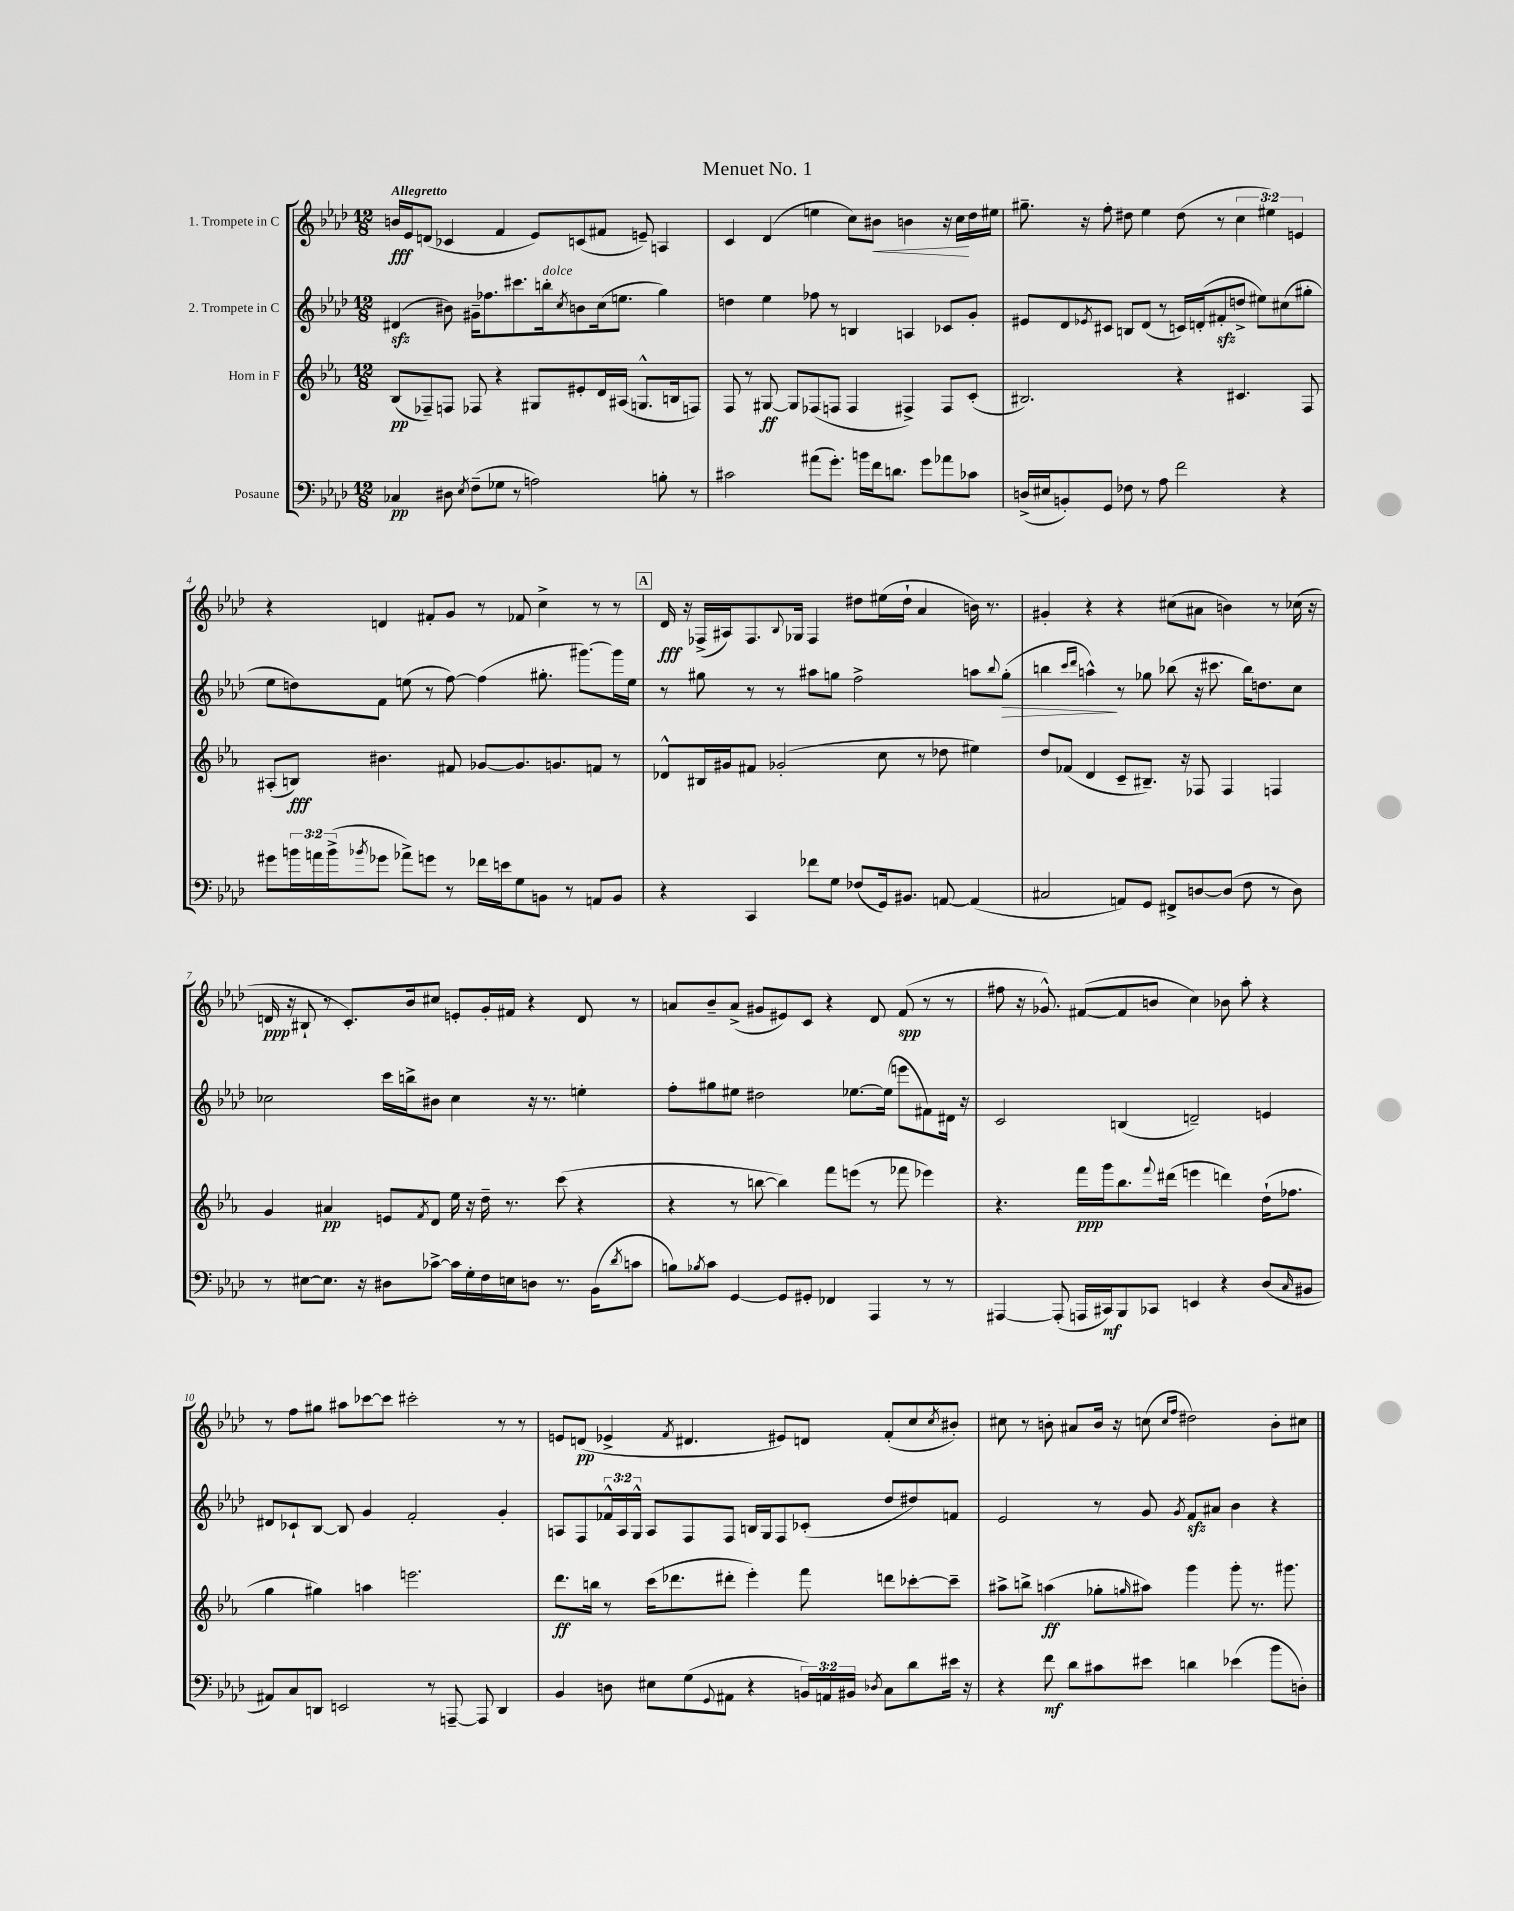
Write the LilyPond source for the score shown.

\header { title = "Menuet No. 1" }
<<
\new StaffGroup <<
\new Staff = "s0" \with { instrumentName = "1. Trompete in C" } {
    \clef treble \key aes \major \numericTimeSignature \time 12/8 \override Staff.TupletNumber.text = #tuplet-number::calc-fraction-text \tempo "Allegretto"
    b'16\fff ees'16 d'8( ces'4 f'4 ees'8) c'8( fis'8 e'8--) a4 |
    c'4 des'4( e''4 c''8) bis'8\< b'4 r16 c''16\! des''16 eis''16 |
    gis''8.-- r16 f''8-. dis''8 ees''4 dis''8( r8 \tuplet 3/2 { c''4 eis''4) e'4 } |
    r4 d'4 fis'8-. g'8 r8 fes'8 c''4-> r8 r8 |
    \mark \markup { \box "A" } des'16\fff r16 fes16->( ais16) fes8. \appoggiatura { bes8 } ges16 fes4 dis''8 eis''16( dis''16-! aes'4 b'16) r8. |
    gis'4-. r4 r4 cis''8( ais'8 b'4) r8 ces''16( r16 |
    d'16\ppp r16 bis8-! r8 c'8.-.) bes'16 cis''8 e'8-. g'16-. fis'16 r4 d'8 r8 |
    a'8 bes'8-- a'8->( gis'8 eis'8) c'8 r4 des'8 f'8\spp( r8 r8 |
    fis''8 r16 ges'8.-^) fis'8~( fis'8 b'8 c''4) bes'8 aes''8-. r4 |
    r8 f''8 gis''8 ais''8 ces'''8~ ces'''8 cis'''2-. r8 r8 |
    e'8 d'8\pp( ees'4-> \acciaccatura { f'8 } dis'4. eis'8) d'8 f'8-.( c''8 \acciaccatura { c''8 } bis'8-.) |
    cis''8 r8 b'8-. ais'8 b'16 r16 c''8( \grace { c''16 f''16 } dis''2) b'8-. cis''8 \bar "|." |
}
\new Staff = "s1" \with { instrumentName = "2. Trompete in C" } {
    \clef treble \key aes \major \numericTimeSignature \time 12/8 \override Staff.TupletNumber.text = #tuplet-number::calc-fraction-text
    dis'4\sfz( bis'8) gis'16-- fes''8. cis'''8. b''16-.^\markup { \italic "dolce" } \acciaccatura { c''8 } b'8 c''16( e''8. g''4) |
    d''4 ees''4 fes''8 r8 b4 a4 ces'8 g'8-. |
    eis'8 des'8 \acciaccatura { ees'8 } cis'8 b8 des'8( r8 c'16) d'16-.( fis'8-.\sfz d''8-> eis''8) cis''8( gis''8-. |
    ees''8 d''8) f'8 e''8( r8 f''8~) f''4( gis''8.-. gis'''8.~) gis'''16 e''16 |
    \mark \markup { \box "A" } r8 gis''8 r8 r8 ais''8 g''8 f''2-> a''8 \appoggiatura { bes''8 } g''8-.\>( |
    b''4 \grace { c'''16 des'''16 } a''4-^\!) r8 ges''8 bes''8( r16 cis'''8. bes''16) d''8. c''8 |
    ces''2 c'''16 b''16-> bis'8 ces''4 r16 r8. e''4-. |
    f''8-. gis''8 eis''8 dis''2 ees''8.~ ees''16( e'''8 fis'8) dis'16 r16 |
    c'2 b4( d'2--) e'4 |
    dis'8 ces'8-! bes8~ bes8 g'4 f'2-. g'4-. |
    a8 f8 \tuplet 3/2 { fes'16-^ a16 g16-^ } a8 f8 f8 b16 g16 f8 ces'8-.( des''8 dis''8) f'8 |
    ees'2 r8 g'8 \acciaccatura { g'8 } f'8\sfz ais'8 bes'4 r4 \bar "|." |
}
\new Staff = "s2" \with { instrumentName = "Horn in F" } {
    \clef treble \key ees \major \numericTimeSignature \time 12/8
    bes8\pp( fes8--) f8 fes8 r4 gis8 eis'8-. d'16 ais16( g8.-^ b16 f8) |
    f8 r8 gis8~\ff gis8 fes8( f8 f4 fis4->) fis8 c'8-.( |
    bis2.) r4 cis'4. f8 |
    ais8-.( b8\fff) bis'4. fis'8 ges'8~ ges'8. g'8. f'8 r8 |
    \mark \markup { \box "A" } des'8-^ bis16 gis'16 fis'8 ges'2-.( c''8 r8 des''8 eis''4) |
    d''8 fes'8( d'4 c'8-- bis8.--) r16 fes8 fes4 f4 |
    g'4 ais'4\pp e'8 \acciaccatura { f'8 } d'8 ees''16 r16 d''16-- r8. c'''8( r4 |
    r4 r8 b''8~ b''4) f'''8 e'''8( r8 fes'''8 ees'''4) |
    r4. f'''16\ppp g'''16 bes''8. \appoggiatura { f'''8 } dis'''16( e'''4 d'''4) d''16-!( fes''8. |
    g''4 gis''4) a''4 e'''2. |
    d'''8.\ff b''16 r8 c'''16( des'''8. dis'''8-. ees'''4-.) f'''8 d'''8 ces'''8~-. ces'''8-- |
    ais''8-> b''8-> a''4\ff( ges''8-. \grace { g''16 } ais''8) g'''4 g'''8-. r8. gis'''8. \bar "|." |
}
\new Staff = "s3" \with { instrumentName = "Posaune" } {
    \clef bass \key aes \major \numericTimeSignature \time 12/8 \override Staff.TupletNumber.text = #tuplet-number::calc-fraction-text
    ces4\pp dis8 \acciaccatura { ees8 } f8--( ges8 r8 a2) b8-. r8 |
    cis'2 ais'8( g'8.-.) b'16 f'16 d'8. g'8 aes'8 ces'8 |
    d16->( eis16 b,8-.) g,8 fes8 r8 aes8 f'2 r4 |
    gis'8 \tuplet 3/2 { b'16 a'16 b'16->( } \acciaccatura { bes'8 } ges'8 aes'8->) g'8 r8 fes'16 e'16 g8 b,8 r8 a,8 b,8 |
    \mark \markup { \box "A" } r4 c,4 fes'8 g8 fes8( g,16) bis,8. a,8~ a,4( |
    cis2 a,8) g,8 fis,8-> d8~ d8( f8 r8 d8) |
    r8 eis8~ eis8. r16 dis8 ces'8~-> ces'16 g16-. f16 e16 d8 r8. bes,16( \acciaccatura { des'8 } c'8 |
    b8) \acciaccatura { bes8 } c'8 g,4~ g,8 gis,8-. fes,4 aes,,4 r8 r8 |
    ais,,4~ ais,,8-.( a,,16 cis,16\mf) bes,,8 ces,8 e,4 r4 des8( \grace { c16 } bis,8 |
    ais,8) c8 d,8 e,2 r8 a,,8~-- a,,8 d,4 |
    bes,4 d8 eis8 g8( \appoggiatura { g,8 } ais,8 r4 \tuplet 3/2 { b,16) a,16 bis,16 } \acciaccatura { des8 } c8 des'8 eis'16 r16 |
    r4 f'8\mf des'8 cis'8 eis'8 d'4 ees'4( bes'8 d8-.) \bar "|." |
}
>>
>>
